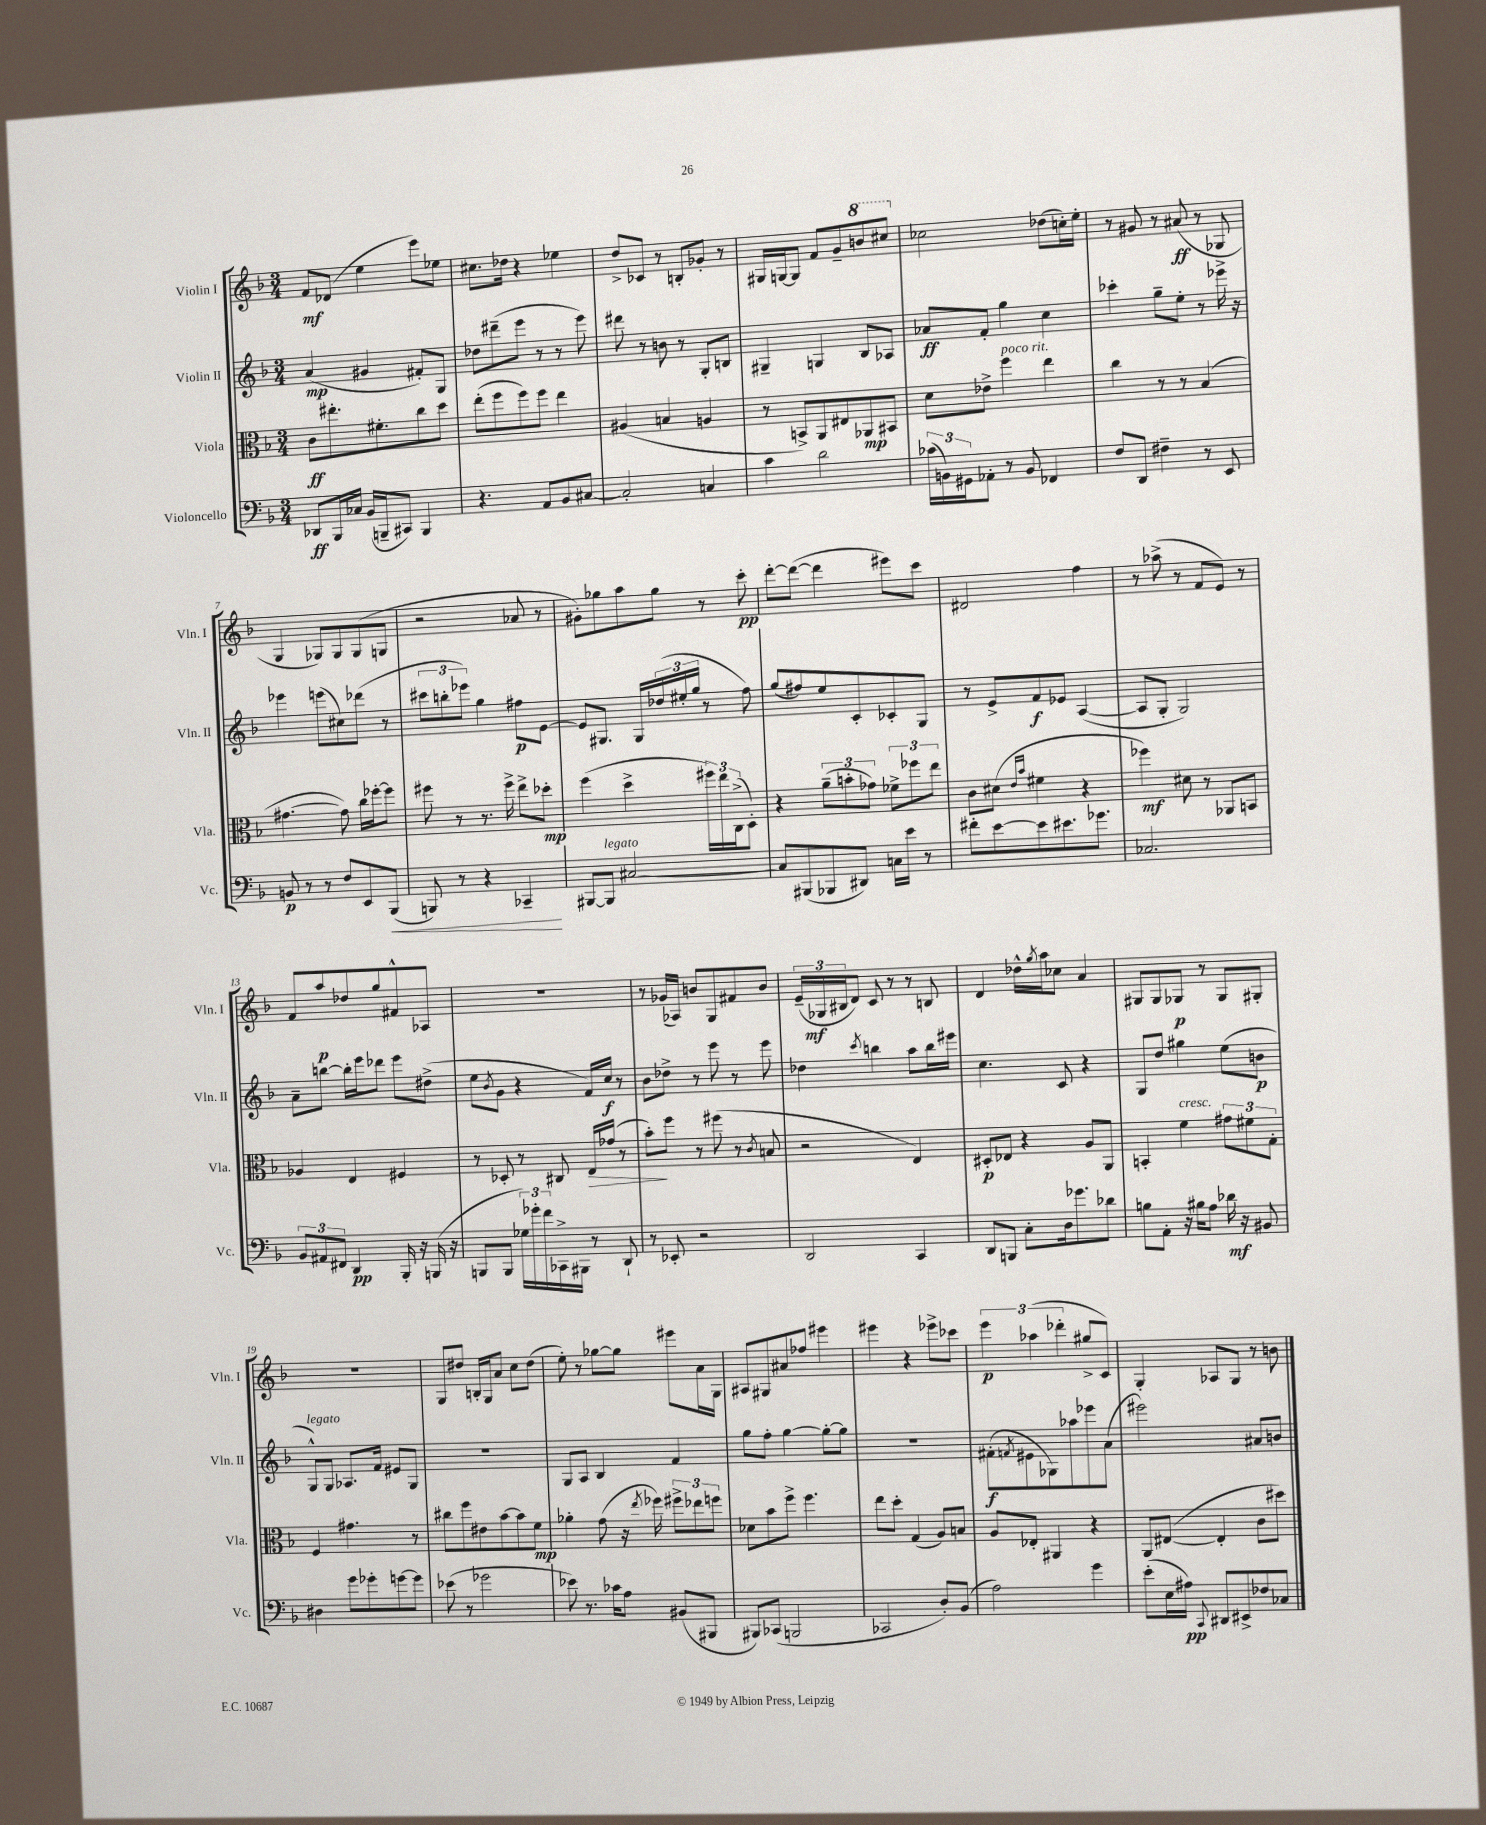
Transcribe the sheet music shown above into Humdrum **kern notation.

**kern	**dynam	**kern	**dynam	**kern	**dynam	**kern	**dynam
*part4	*part4	*part3	*part3	*part2	*part2	*part1	*part1
*staff4	*staff4	*staff3	*staff3	*staff2	*staff2	*staff1	*staff1
*I"Violoncello	*	*I"Viola	*	*I"Violin II	*	*I"Violin I	*
*I'Vc.	*	*I'Vla.	*	*I'Vln. II	*	*I'Vln. I	*
*clefF4	*	*clefC3	*	*clefG2	*	*clefG2	*
*k[b-]	*	*k[b-]	*	*k[b-]	*	*k[b-]	*
*M3/4	*	*M3/4	*	*M3/4	*	*M3/4	*
=1	=1	=1	=1	=1	=1	=1	=1
8DD-X/L	ff	8c\L	ff	(4a/	mp	8f/L	mf
16BBB-/L	.	8.ee#X'\	.	.	.	(8d-X/J	.
16C-X/JJ	.	.	.	.	.	.	.
(16BB-/LL	.	.	.	4g#X/	.	4ee\	.
16BBBn~/J	.	8.f#X'\	.	.	.	.	.
8CC#X/J)	.	.	.	.	.	.	.
4BBB/	.	8cc\	.	8f#X'/L)	.	8eee\L)	.
.	.	8dd\J	.	8G/J	.	8ee-X\J	.
=2	=2	=2	=2	=2	=2	=2	=2
4.r	.	(8ee'\L	.	8dd-X\L	.	8.cc#X\L	.
.	.	8ff\	.	(8ddd#X~\	.	.	.
.	.	.	.	.	.	16dd-X\Jk	.
.	.	8ff\)	.	8eee\J	.	4r	.
8AA/L	.	8ff\J	.	8r	.	.	.
8BB-/	.	4ee\	.	8r	.	4ee-X\	.
[8C#X/J	.	.	.	8eee\)	.	.	.
=3	=3	=3	=3	=3	=3	=3	=3
2C#'/]	.	(4A#X/	.	8ddd#X\	.	8dd^/L	.
.	.	.	.	8r	.	8c-X/J	.
.	.	4Bn/	.	8bn\	.	8r	.
.	.	.	.	8r	.	8Bn'/L	.
4Cn/	.	4An/	.	8G'/L	.	8g-X'/J	.
.	.	.	.	8Bn/J	.	8r	.
=4	=4	=4	=4	=4	=4	=4	=4
4c\	.	8r	.	4G#X~/	.	16G#X/LL	.
.	.	.	.	.	.	[16Gn/J	.
.	.	8BBn^/L)	.	.	.	8G/J]	.
2d\	.	8AA/	.	4Gn/	.	8f/L	.
.	.	8E#X/	.	.	.	8g~/	.
*	*	*	*	*	*	*8va	*
.	.	8AA-X/	mp	8B-/L	.	8bbn/	.
.	.	8BB#X/J	.	8A-X/J	.	8ccc#X/J	.
=5	=5	=5	=5	=5	=5	=5	=5
*	*	*	*	*	*	*X8va	*
(24c-X\LL	.	8d\L	.	8a-X/L	ff	2cc-X\	.
24BBn\)	.	.	.	.	.	.	.
24GG#X\J	.	.	.	.	.	.	.
8AA-X'\J	.	8e-X^\J	.	8f'/J	.	.	.
!	!	!LO:TX:a:i:t=poco rit.	!	!	!	!	!
8r	.	4ff\	.	4gg\	.	.	.
8BB/	.	.	.	.	.	.	.
4FF-X/	.	4ee\	.	4cc\	.	(8dd-X\L	.
.	.	.	.	.	.	16ccn'\L)	.
.	.	.	.	.	.	16ee'\JJ	.
=6	=6	=6	=6	=6	=6	=6	=6
8F/L	.	4cc\	.	4ccc-X'\	.	8r	.
8DD/J	.	.	.	.	.	8g#X/	.
4F#X~\	.	8r	.	8gg~\L	.	8r	.
.	.	8r	.	8ee'\J	.	(8a#X/	ff
8r	.	(4B-/	.	8r	.	8r	.
8EE/	.	.	.	16eee-X^\	.	8G-X/	.
.	.	.	.	16r	.	.	.
!!LO:LB:g=z
=7	=7	=7	=7	=7	=7	=7	=7
8BBn/	p	[4.g#X\	.	4eee-X\	.	4G/	.
8r	.	.	.	.	.	.	.
8r	.	.	.	(8eeen\L	.	8G-X/L)	.
8F/L	.	8g#\])	.	8cc#X\)	.	8G-/	.
8EE/	.	16cc\LL	.	(8ddd-X\J	.	(8G-/	.
.	.	[16ff-X'\J	.	.	.	.	.
!	!LO:HP:b	!	!	!	!	!	!
(8BBB-/J	<	8ff-\J]	.	8r	.	8Gn/J	.
=8	=8	=8	=8	=8	=8	=8	=8
8BBBn/)	.	8ff#X\	.	12ccc#X\L	.	2r	.
.	.	.	.	12bbn'\	.	.	.
8r	.	8r	.	.	.	.	.
.	.	.	.	12eee-X\J)	.	.	.
4r	.	8.r	.	4gg\	.	.	.
.	.	16ff#^\	.	.	.	.	.
4CC-X~/	.	8ee^\L	.	8ff#X\L	p	8a-X/	.
.	.	8dd-X'\J	mp	[8e\J	.	8r	.
.	[	.	.	.	.	.	.
=9	=9	=9	=9	=9	=9	=9	=9
[8BBB#X/L	.	(4ff\	.	8e/L]	.	8g#X'\L)	.
!LO:TX:a:i:t=legato	!	!	!	!	!	!	!
8BBB#/J]	.	.	.	8.G#X/J	.	8gg-X\	.
[2C#X/	.	4dd^\	.	.	.	8aa\	.
.	.	.	.	16G#/LL	.	.	.
.	.	.	.	(24dd-X/	.	8gg-\J	.
.	.	.	.	24ee#X'/	.	.	.
.	.	.	.	24gg/JJ	.	.	.
.	.	24ff#X\LL)	.	8r	.	8r	.
.	.	24ee\	.	.	.	.	.
.	.	(24C^\J	.	.	.	.	.
.	.	8D'\J)	.	8ff\)	.	8ccc'\	pp
=10	=10	=10	=10	=10	=10	=10	=10
8C#/L]	.	4r	.	(8gg/L	.	[8ddd'\L	.
(8BBB#X/	.	.	.	8ff#X/)	.	(8ddd\J_	.
8BBB-X/	.	(12a~\L	.	8ee/	.	4ddd\]	.
.	.	12bn'\	.	.	.	.	.
8DD#X/J)	.	.	.	8c'/	.	.	.
.	.	12g-X\J)	.	.	.	.	.
16Cn\LL	.	12f-X^\L	.	8c-X'/	.	8eee#X\L)	.
16e\JJ	.	.	.	.	.	.	.
.	.	12ff-X\	.	.	.	.	.
8r	.	.	.	8G/J	.	8ccc\J	.
.	.	12ee\J	.	.	.	.	.
=11	=11	=11	=11	=11	=11	=11	=11
8f#X'\L	.	8c\L	.	8r	.	2d#X/	.
[8e\	.	(8d#X\J	.	8e^/L	.	.	.
.	.	16qqe/LL	.	.	.	.	.
.	.	16qqb-/JJ	.	.	.	.	.
8e\]	.	4f#X\	.	8f/	f	.	.
8.e#X\	.	.	.	8e-X/J	.	.	.
.	.	4r	.	([4A/	.	4ff\	.
8.g-X\J	.	.	.	.	.	.	.
=12	=12	=12	=12	=12	=12	=12	=12
2.C-X/	.	4ff-X\)	mf	8A/L]	.	8r	.
.	.	.	.	8G'/J	.	(8aa-X^\	.
.	.	8d#X\	.	2G/)	.	8r	.
.	.	8r	.	.	.	8f/L	.
.	.	8AA-X/L	.	.	.	8e/J)	.
.	.	8BBn/J	.	.	.	8r	.
!!LO:LB:g=z
=13	=13	=13	=13	=13	=13	=13	=13
12BB-/L	.	4A-X/	.	8a~\L	.	8f/L	.
12AA#X/	.	.	.	.	.	.	.
.	.	.	.	[8bbn\J	.	8aa/	p
12FF#X/J	.	.	.	.	.	.	.
4DD/	pp	4E/	.	16bb'\LL]	.	8dd-X/	.
.	.	.	.	16eee\J	.	.	.
.	.	.	.	8ddd-X\J	.	8gg/	.
16BBB-'/	.	4F#X/	.	8eee\L	.	8f#X^^/	.
16r	.	.	.	.	.	.	.
(16BBBn/	.	.	.	(8dd#X^\J	.	8A-X/J	.
16r	.	.	.	.	.	.	.
=14	=14	=14	=14	=14	=14	=14	=14
8BBBn/L	.	8r	.	8ee\L	.	2.r	.
.	.	.	.	8qb-/	.	.	.
8BBB/J	.	8D-X'/	.	8g\J	.	.	.
24G-X\LL)	.	8r	.	4r	.	.	.
24g-X'\	.	.	.	.	.	.	.
24f\	.	.	.	.	.	.	.
16CC-X^\	.	8C#X/	.	.	.	.	.
16BBB#X\JJ	.	.	.	.	.	.	.
!	!	!	!LO:HP:b	!	!	!	!
8r	.	16E/LL	>	16f/LL)	.	.	.
.	.	(16g-X/JJ	.	16cc/JJ	f	.	.
8DD`/	.	8r	.	8r	.	.	.
=15	=15	=15	=15	=15	=15	=15	=15
8r	.	8b-'\L)	.	8b-\L	.	8r	.
8EE-X'/	.	8ff\J	]	8dd-X^\J	.	(16g-X/LL	.
.	.	.	.	.	.	16A-X/JJ)	.
2r	.	8r	.	8r	.	8bn/L	.
.	.	(8ff#X\	.	8eee\	.	8G/	.
.	.	8r	.	8r	.	8f#X/	.
.	.	8qc/	.	.	.	.	.
.	.	8Bn/	.	8eee\	.	8b/J	.
=16	=16	=16	=16	=16	=16	=16	=16
2DD/	.	2r	.	4dd-X\	.	(24e~/LL	.
.	.	.	.	.	.	24G-X/	mf
.	.	.	.	.	.	24B#X/J	.
.	.	.	.	.	.	8d/J)	.
.	.	.	.	8qccc/	.	.	.
.	.	.	.	4bbn\	.	8c/	.
.	.	.	.	.	.	8r	.
4CC/	.	4E/)	.	8aa\L	.	8r	.
.	.	.	.	16bb\L	.	8Bn/	.
.	.	.	.	16eee#X\JJ	.	.	.
=17	=17	=17	=17	=17	=17	=17	=17
8DD/L	.	8D#X'/L	p	4.cc\	.	4d/	.
8BBBn/J	.	8E-X/J	.	.	.	.	.
8C'\L	.	4r	.	.	.	16dd-X^^\LL	.
.	.	.	.	.	.	8qgg/	.
.	.	.	.	.	.	16aa\J	.
16D\k	.	.	.	8c/	.	8cc-X\J	.
8.g-X\	.	.	.	.	.	.	.
.	.	8A/L	.	4r	.	4a/	.
8d-X\J	.	8AA/J	.	.	.	.	.
=18	=18	=18	=18	=18	=18	=18	=18
8Bn\L	.	4BBn'/	.	8G/L	.	8G#X/L	.
8AA'\J	.	.	.	8dd/J	.	8G#/	.
!	!	!LO:TX:a:i:t=cresc.	!	!	!	!	!
16r	.	4f\	.	4gg#X\	.	8G-X/J	p
16B#X\KL	.	.	.	.	.	.	.
8A\J	.	.	.	.	.	8r	.
16d-X\	mf	12g#X\L	.	(8ee\L	.	8G-/L	.
16r	.	.	.	.	.	.	.
.	.	12f#X\	.	.	.	.	.
8BB#X/	.	.	.	8bn\J	p	8G#X'/J	.
.	.	12G'\J	.	.	.	.	.
!!LO:LB:g=z
=19	=19	=19	=19	=19	=19	=19	=19
!	!	!	!	!LO:TX:a:i:t=legato	!	!	!
4D#X\	.	4F/	.	8G^^/L)	.	2.r	.
.	.	.	.	8G/J	.	.	.
8g\L	.	4.g#X\	.	8.A-X/L	.	.	.
8g-X'\	.	.	.	.	.	.	.
.	.	.	.	16f/Jk	.	.	.
[8gn\	.	.	.	8e#X/L	.	.	.
8g\J]	.	8r	.	8G/J	.	.	.
=20	=20	=20	=20	=20	=20	=20	=20
(8e-X\	.	8cc#X\L	.	2.r	.	8G/L	.
8r	.	8ff\	.	.	.	8dd#X/J	.
2g-X\	.	8e#X\	.	.	.	16Bn'/LL	.
.	.	.	.	.	.	16G/J	.
.	.	[8b-\	.	.	.	8a/J	.
.	.	8b-\]	.	.	.	8cc\L	.
.	.	8f\J	mp	.	.	(8dd#\J	.
=21	=21	=21	=21	=21	=21	=21	=21
8e-X\)	.	4a-X'\	.	8G/L	.	8ee'\)	.
8.r	.	.	.	8A/J	.	8r	.
.	.	(8g\	.	4B-/	.	[8gg-X\L	.
16c-X\KL	.	.	.	.	.	.	.
8A\J	.	16r	.	.	.	8gg-\J]	.
.	.	8qee/	.	.	.	.	.
.	.	16ff-X\)	.	.	.	.	.
(8BB#X/L	.	12ff#X^\L	.	4f/	.	8eee#X\L	.
.	.	12ee-X\	.	.	.	.	.
8BBB#X/J	.	.	.	.	.	16a\L	.
.	.	12ffn\J	.	.	.	.	.
.	.	.	.	.	.	16G\JJ	.
=22	=22	=22	=22	=22	=22	=22	=22
8BBB#X/L)	.	8d-X\L	.	8gg\L	.	8A#X/L	.
(8CC-X/J	.	8b-\	.	8ff'\J	.	8G#X/	.
2BBBn/	.	8ff^\J	.	[4gg\	.	8a#X/	.
.	.	4.ff\	.	.	.	8ff-X/J	.
.	.	.	.	8gg'\L_	.	4eee#X\	.
.	.	.	.	8gg\J]	.	.	.
=23	=23	=23	=23	=23	=23	=23	=23
2CC-X/	.	8ee\L	.	2.r	.	4eee#X\	.
.	.	8dd'\J	.	.	.	.	.
.	.	(4G/	.	.	.	4r	.
8D'/L)	.	8A/L)	.	.	.	8eee-X^\L	.
(8BB-/J	.	8Bn/J	.	.	.	8ccc-X\J	.
=24	=24	=24	=24	=24	=24	=24	=24
2A\)	.	8A/L	.	(8f#X'\L	f	6eee\	p
.	.	.	.	8qfn/	.	.	.
.	.	8E-X'/J	.	8e#X\	.	.	.
.	.	.	.	.	.	(6aa-X\	.
.	.	4AA#X/	.	8G-X\)	.	.	.
.	.	.	.	.	.	6ddd-X'\	.
.	.	.	.	8aa-X\	.	.	.
4g\	.	4r	.	8eee-X\	.	8gg#X^/L	.
.	.	.	.	(8a\J	.	8c/J)	.
=25	=25	=25	=25	=25	=25	=25	=25
(8e'\L	.	8AA/L	.	2eee#X\)	.	4G'/	.
16E\L	.	([8E#X/J	.	.	.	.	.
16A#X\JJ)	pp	.	.	.	.	.	.
8qqCC/	.	.	.	.	.	.	.
8DD#X/L	.	4E#'/]	.	.	.	8A-X/L	.
8EE#X^/	.	.	.	.	.	8G/J	.
8F-X/	.	8c\L	.	8a#X/L	.	8r	.
8C-X/J	.	8dd#X\J)	.	8bn/J	.	8bn\	.
==	==	==	==	==	==	==	==
*-	*-	*-	*-	*-	*-	*-	*-
